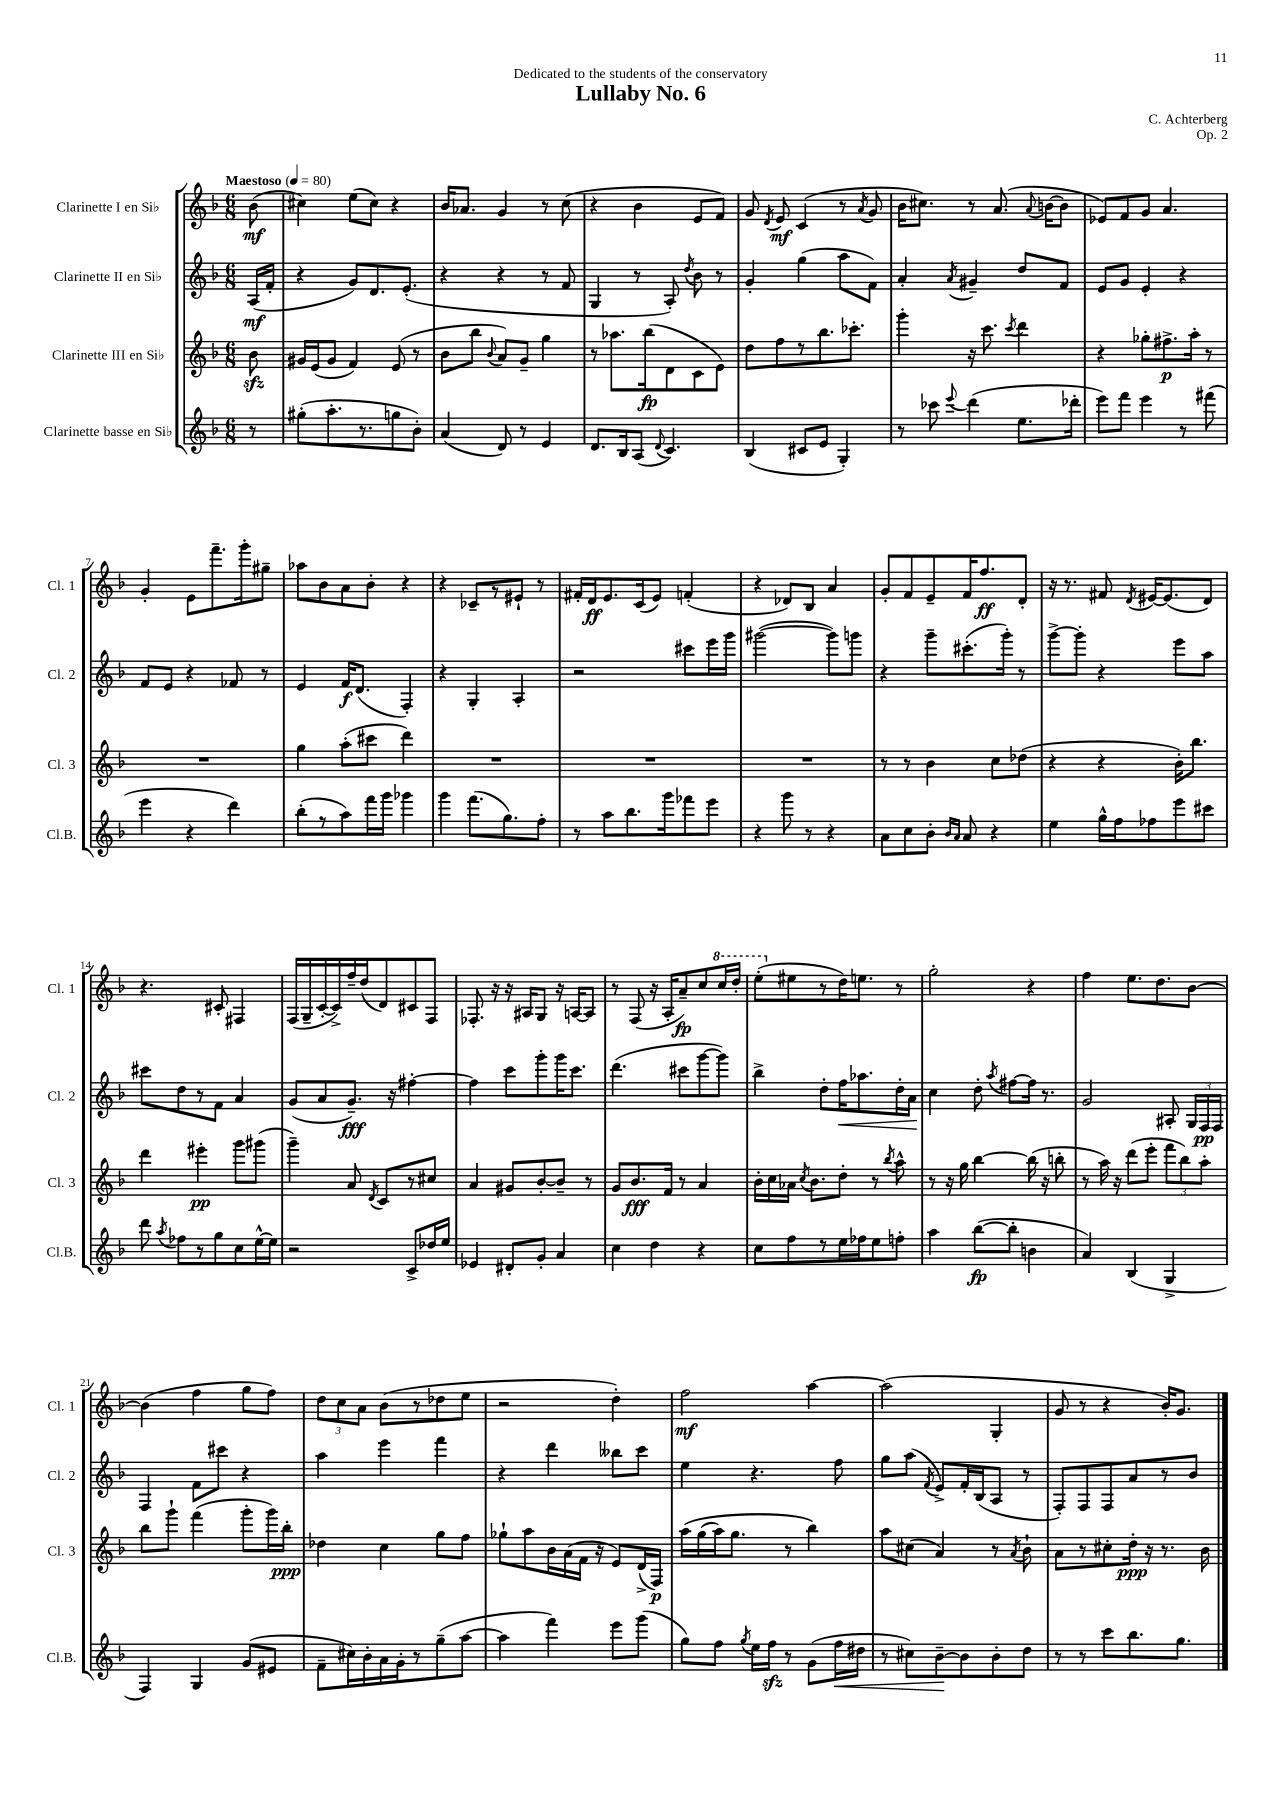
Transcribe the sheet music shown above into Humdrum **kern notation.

**kern	**dynam	**kern	**dynam	**kern	**dynam	**kern	**dynam
*part4	*part4	*part3	*part3	*part2	*part2	*part1	*part1
*staff4	*staff4	*staff3	*staff3	*staff2	*staff2	*staff1	*staff1
*I"Clarinette basse en Si♭	*	*I"Clarinette III en Si♭	*	*I"Clarinette II en Si♭	*	*I"Clarinette I en Si♭	*
*I'Cl.B.	*	*I'Cl. 3	*	*I'Cl. 2	*	*I'Cl. 1	*
*clefG2	*	*clefG2	*	*clefG2	*	*clefG2	*
*k[b-]	*	*k[b-]	*	*k[b-]	*	*k[b-]	*
*M6/8	*	*M6/8	*	*M6/8	*	*M6/8	*
*MM80	*	*MM80	*	*MM80	*	*MM80	*
=	=	=	=	=	=	=	=
!	!	!	!	!	!	!LO:TX:a:B:t=Maestoso	!
8r	.	8b-zz\	.	(16A/LL	mf	(8b-\	mf
.	.	.	.	16f'/JJ	.	.	.
=1	=1	=1	=1	=1	=1	=1	=1
(8gg#X'\L	.	16g#X/LL	.	4r	.	4cc#X\)	.
.	.	(16e/J	.	.	.	.	.
8.aa'\	.	8g#/J	.	.	.	.	.
.	.	4f/)	.	8g/L)	.	(8ee\L	.
8.r	.	.	.	.	.	.	.
.	.	.	.	8.d/	.	8cc#\J)	.
8ggn\	.	(8e/	.	.	.	4r	.
.	.	.	.	(8.e'/J	.	.	.
8b-'\J)	.	8r	.	.	.	.	.
=2	=2	=2	=2	=2	=2	=2	=2
(4a/	.	8b-\L	.	4r	.	16b-/KL	.
.	.	.	.	.	.	8.a-X/J	.
.	.	8bb-\J	.	.	.	.	.
.	.	8qqb-/	.	.	.	.	.
8d/)	.	8a/L)	.	4r	.	4g/	.
8r	.	8g~/J	.	.	.	.	.
4e/	.	4gg\	.	8r	.	8r	.
.	.	.	.	8f/	.	(8cc\	.
=3	=3	=3	=3	=3	=3	=3	=3
8.d/L	.	8r	.	4G/	.	4r	.
.	.	8.aa-X\L	.	.	.	.	.
16B-/k	.	.	.	.	.	.	.
(8A/J	.	.	.	8r	.	4b-\	.
.	.	(16bb-\k	fp	.	.	.	.
8qqd/	.	.	.	.	.	.	.
4.c/)	.	8d\	.	8A'/)	.	.	.
.	.	.	.	8qdd/	.	.	.
.	.	8c\	.	8b-\	.	8e/L	.
.	.	8e\J)	.	8r	.	8f/J)	.
=4	=4	=4	=4	=4	=4	=4	=4
(4B-/	.	8dd\L	.	4g'/	.	8g/	.
.	.	.	.	.	.	8qd/	.
.	.	8ff\	.	.	.	8e/	mf
8c#X/L	.	8r	.	(4gg\	.	(4c/	.
8e/J	.	8.bb-\	.	.	.	.	.
4G'/)	.	.	.	8aa\L	.	8r	.
.	.	8.ccc-X'\J	.	.	.	.	.
.	.	.	.	.	.	8qa/	.
.	.	.	.	8f\J)	.	8g/	.
=5	=5	=5	=5	=5	=5	=5	=5
8r	.	4ggg'\	.	4a'/	.	16b-\KL	.
.	.	.	.	.	.	8.cc#X\J)	.
8ccc-X\	.	.	.	.	.	.	.
8qqeee/	.	.	.	8qa/	.	.	.
(4ddd\	.	16r	.	4g#X~/	.	8r	.
.	.	8.ccc\	.	.	.	.	.
.	.	.	.	.	.	(8.a/	.
.	.	8qccc/	.	.	.	.	.
8.ee\L	.	4ddd\	.	8dd/L	.	.	.
.	.	.	.	.	.	8qqa/	.
.	.	.	.	.	.	[16bn\KL	.
.	.	.	.	8f/J	.	8b\J]	.
16ddd-X'\Jk	.	.	.	.	.	.	.
=6	=6	=6	=6	=6	=6	=6	=6
8eee\L)	.	4r	.	8e/L	.	8e-X/L)	.
8fff\J	.	.	.	8g/J	.	8f/	.
4eee\	.	8gg-X'\L	.	4e'/	.	8g/J	.
.	.	8.ff#X^\	p	.	.	4.a/	.
8r	.	.	.	4r	.	.	.
.	.	16aa'\Jk	.	.	.	.	.
(8fff#X\	.	8r	.	.	.	.	.
!!LO:LB:g=z
=7	=7	=7	=7	=7	=7	=7	=7
4eee\	.	2.r	.	8f/L	.	4g'/	.
.	.	.	.	8e/J	.	.	.
4r	.	.	.	4r	.	8e\L	.
.	.	.	.	.	.	8.fff~\	.
4ddd\)	.	.	.	8f-X/	.	.	.
.	.	.	.	.	.	16ggg'\k	.
.	.	.	.	8r	.	8gg#X~\J	.
=8	=8	=8	=8	=8	=8	=8	=8
(8bb-'\L	.	4gg\	.	4e/	.	8aa-X\L	.
8r	.	.	.	.	.	8b-\	.
8aa\)	.	(8aa'\L	.	16f/KL	f	8a\	.
.	.	.	.	(8.d/J	.	.	.
16fff\L	.	8ccc#X\J	.	.	.	8b-'\J	.
16ggg\JJ	.	.	.	.	.	.	.
4ggg-X\	.	4ddd\)	.	4F'/)	.	4r	.
=9	=9	=9	=9	=9	=9	=9	=9
4ggg\	.	2.r	.	4r	.	4r	.
(8.fff\L	.	.	.	4G'/	.	8c-X~/L	.
.	.	.	.	.	.	8r	.
8.gg\)	.	.	.	.	.	.	.
.	.	.	.	4A'/	.	8e#X`/J	.
8ff'\J	.	.	.	.	.	8r	.
=10	=10	=10	=10	=10	=10	=10	=10
8r	.	2.r	.	2r	.	16f#X'/LL	.
.	.	.	.	.	.	16d/J	ff
8aa\L	.	.	.	.	.	8.e/	.
8.bb-\	.	.	.	.	.	.	.
.	.	.	.	.	.	(16c/k	.
.	.	.	.	.	.	8e/J)	.
16ggg\k	.	.	.	.	.	.	.
8fff-X\	.	.	.	8ccc#X\L	.	(4fn'/	.
8eee\J	.	.	.	16eee\L	.	.	.
.	.	.	.	16ggg\JJ	.	.	.
=11	=11	=11	=11	=11	=11	=11	=11
4r	.	2.r	.	([2ggg#X\	.	4r	.
8ggg\	.	.	.	.	.	8d-X/L)	.
8r	.	.	.	.	.	8B-/J	.
4r	.	.	.	8ggg#\L])	.	4a/	.
.	.	.	.	8gggn\J	.	.	.
=12	=12	=12	=12	=12	=12	=12	=12
8a\L	.	8r	.	4r	.	8g'/L	.
8cc\	.	8r	.	.	.	8f/	.
8b-'\J	.	4b-\	.	8ggg~\L	.	8e~/	.
16qqb-/LL	.	.	.	.	.	.	.
16qqa/JJ	.	.	.	.	.	.	.
8a/	.	.	.	(8.ccc#X'\	.	16f/K	.
.	.	.	.	.	.	8.ff/	ff
4r	.	8cc\L	.	.	.	.	.
.	.	.	.	16ggg'\Jk)	.	.	.
.	.	(8dd-X\J	.	8r	.	8d'/J	.
=13	=13	=13	=13	=13	=13	=13	=13
4ee\	.	4r	.	[8ggg^\L	.	16r	.
.	.	.	.	.	.	8.r	.
.	.	.	.	8ggg'\J]	.	.	.
16gg^^\LL	.	4r	.	4r	.	8f#X/	.
16ff\J	.	.	.	.	.	.	.
.	.	.	.	.	.	8qd/	.
8ff-X\	.	.	.	.	.	[16e#X/KL	.
.	.	.	.	.	.	(8.e#/]	.
8eee\	.	16b-'\KL)	.	8eee\L	.	.	.
.	.	8.bb-\J	.	.	.	.	.
8ccc#X\J	.	.	.	8aa\J	.	8d/J)	.
!!LO:LB:g=z
=14	=14	=14	=14	=14	=14	=14	=14
8ddd\	.	4ddd\	.	8ccc#X\L	.	4.r	.
8qaa/	.	.	.	.	.	.	.
8ff-X\L	.	.	.	8dd\	.	.	.
8r	.	4eee#X'\	pp	8r	.	.	.
8gg\	.	.	.	8f\J	.	8c#X'/	.
8cc\	.	8ggg\L	.	4a/	.	4F#X/	.
[16ee^^\L	.	(8ggg#X\J	.	.	.	.	.
16ee\JJ]	.	.	.	.	.	.	.
=15	=15	=15	=15	=15	=15	=15	=15
2r	.	4ggg~\)	.	(8g/L	.	(16F/LL	.
.	.	.	.	.	.	16G~/	.
.	.	.	.	8a/	.	[16c'/	.
.	.	.	.	.	.	16c^/])	.
.	.	8a/	.	8.g~/J)	fff	16ff~/	.
.	.	.	.	.	.	(16dd/J	.
.	.	8qd/	.	.	.	.	.
.	.	8c/L	.	.	.	8d/)	.
.	.	.	.	16r	.	.	.
8c^/L	.	8r	.	[4ff#X'\	.	8c#X/	.
16dd-X/L	.	8cc#X/J	.	.	.	8F/J	.
16ee/JJ	.	.	.	.	.	.	.
=16	=16	=16	=16	=16	=16	=16	=16
4e-X/	.	4a/	.	4ff#\]	.	8.F-X'/	.
.	.	.	.	.	.	16r	.
8d#X'/L	.	8g#X/L	.	8ccc\L	.	16r	.
.	.	.	.	.	.	16A#X/KL	.
8g'/J	.	[8b-'/	.	8ggg'\	.	8G/J	.
4a/	.	8b-~/J]	.	16ggg\K	.	16r	.
.	.	.	.	8.ccc\J	.	[16An/KL	.
.	.	8r	.	.	.	8A/J]	.
=17	=17	=17	=17	=17	=17	=17	=17
4cc\	.	8g/L	.	(4.ddd\	.	8r	.
.	.	8.b-/	fff	.	.	(8F/	.
4dd\	.	.	.	.	.	16r	.
.	.	16f/Jk	.	.	.	16A'/KL	.
.	.	8r	.	8ccc#X\L	.	8a~/)	fp
4r	.	4a/	.	[8ggg\	.	8cc/	.
*	*	*	*	*	*	*8va	*
.	.	.	.	8ggg\J])	.	16ccc/L	.
.	.	.	.	.	.	16ddd'/JJ	.
=18	=18	=18	=18	=18	=18	=18	=18
8cc\L	.	16b-'\LL	.	4bb-^\	.	(8eee'\L	.
.	.	16cc\	.	.	.	.	.
*	*	*	*	*	*	*X8va	*
8ff\	.	16a-X\JJ	.	.	.	8ee#X\	.
.	.	8qcc/	.	.	.	.	.
.	.	8.b-\L	.	.	.	.	.
8r	.	.	.	8dd'\L	.	8r	.
!	!	!	!	!	!LO:HP:b	!	!
16ee\L	.	8dd'\J	.	16ff\K	<	16dd\K)	.
16ff-X\J	.	.	.	8.aa-X\	.	8.een\J	.
8ee\	.	8r	.	.	.	.	.
.	.	8qbb-/	.	.	.	.	.
8ffn'\J	.	8aa^^\	.	16dd'\L	.	8r	.
.	.	.	.	16a\JJ	.	.	.
.	.	.	.	.	[	.	.
=19	=19	=19	=19	=19	=19	=19	=19
4aa\	.	8r	.	4cc\	.	2gg'\	.
.	.	16r	.	.	.	.	.
.	.	16gg\	.	.	.	.	.
([8bb-\L	fp	[4bb-\	.	8dd'\	.	.	.
.	.	.	.	8qaa/	.	.	.
8bb-'\J]	.	.	.	[8ff#X\L	.	.	.
4bn\	.	(16bb-\]	.	16ff#\Jk]	.	4r	.
.	.	16r	.	8.r	.	.	.
.	.	8bbn'\	.	.	.	.	.
=20	=20	=20	=20	=20	=20	=20	=20
4a/)	.	8r	.	2g/	.	4ff\	.
.	.	16aa\)	.	.	.	.	.
.	.	16r	.	.	.	.	.
(4B-/	.	(8ddd\L	.	.	.	8.ee\L	.
.	.	8eee'\J	.	.	.	.	.
.	.	.	.	.	.	8.dd\	.
4G^/	.	12fff\L	.	8A#X'/	.	.	.
.	.	12bb-\)	.	.	.	.	.
.	.	.	.	24G/LL	.	[8b-\J	.
.	.	12aa'\J	.	24F/	pp	.	.
.	.	.	.	24F/JJ	.	.	.
!!LO:LB:g=z
=21	=21	=21	=21	=21	=21	=21	=21
4F/)	.	8bb-\L	.	4F/	.	(4b-\]	.
.	.	8ggg`\J	.	.	.	.	.
4G/	.	(4fff\	.	8f\L	.	4ff\	.
.	.	.	.	8ccc#X\J	.	.	.
(8g/L	.	8ggg'\L	.	4r	.	8gg\L	.
8e#X/J	.	16ggg\L)	.	.	.	8ff\J)	.
.	.	16bb-'\JJ	ppp	.	.	.	.
=22	=22	=22	=22	=22	=22	=22	=22
8f~\L	.	4dd-X\	.	4aa\	.	12dd\L	.
.	.	.	.	.	.	12cc\	.
16cc#X\L)	.	.	.	.	.	.	.
.	.	.	.	.	.	12a\J	.
16b-'\	.	.	.	.	.	.	.
16a\	.	4cc\	.	4eee\	.	(8b-\L	.
16g'\J	.	.	.	.	.	.	.
8r	.	.	.	.	.	8r	.
(8gg~\	.	8gg\L	.	4fff\	.	8dd-X\	.
[8aa\J	.	8ff\J	.	.	.	8ee\J	.
=23	=23	=23	=23	=23	=23	=23	=23
4aa\]	.	8gg-X`\L	.	4r	.	2r	.
.	.	8aa\	.	.	.	.	.
4fff\)	.	16b-\L	.	4ddd\	.	.	.
.	.	(16a\	.	.	.	.	.
.	.	16f\JJ	.	.	.	.	.
.	.	16r	.	.	.	.	.
8eee\L	.	8e/L)	.	8bb--X\L	.	4dd'\)	.
(8ggg\J	.	(16d^/L	.	8ccc\J	.	.	.
.	.	16F/JJ)	p	.	.	.	.
=24	=24	=24	=24	=24	=24	=24	=24
8gg\L)	.	(16aa\LL	.	4ee\	.	2ff\	mf
.	.	(16gg\	.	.	.	.	.
8ff\J	.	16aa\J)	.	.	.	.	.
.	.	8.gg\J	.	.	.	.	.
8qgg/	.	.	.	.	.	.	.
16ee\LL	.	.	.	4.r	.	.	.
16ffzz\JJ	.	.	.	.	.	.	.
8r	.	8r	.	.	.	.	.
(8g\L	.	4bb-\)	.	.	.	[4aa\	.
!	!LO:HP:b	!	!	!	!	!	!
16ff\L	<	.	.	8ff\	.	.	.
16dd#X\JJ	.	.	.	.	.	.	.
=25	=25	=25	=25	=25	=25	=25	=25
8r	.	8aa\L	.	8gg\L	.	(2aa\]	.
8cc#X\L)	.	(8cc#X\J	.	(8aa\J	.	.	.
.	.	.	.	8qf/	.	.	.
[8b-~\	.	4a/)	.	8e^/L)	.	.	.
8b-\]	[	.	.	16f'/L	.	.	.
.	.	.	.	(16B-/J	.	.	.
8b-'\	.	8r	.	8A/J	.	4G'/	.
.	.	8qa/	.	.	.	.	.
8dd\J	.	8b-`\	.	8r	.	.	.
=26	=26	=26	=26	=26	=26	=26	=26
8r	.	8a\L	.	8F'/L)	.	8g/	.
8r	.	8r	.	8F/	.	8r	.
8ccc\L	.	8cc#X'\	.	8F/	.	4r	.
8.bb-\	.	16dd'\Jk	ppp	8a/	.	.	.
.	.	16r	.	.	.	.	.
.	.	8.r	.	8r	.	16b-'/KL)	.
8.gg\J	.	.	.	.	.	8.g/J	.
.	.	.	.	8b-/J	.	.	.
.	.	16b-\	.	.	.	.	.
==	==	==	==	==	==	==	==
*-	*-	*-	*-	*-	*-	*-	*-
